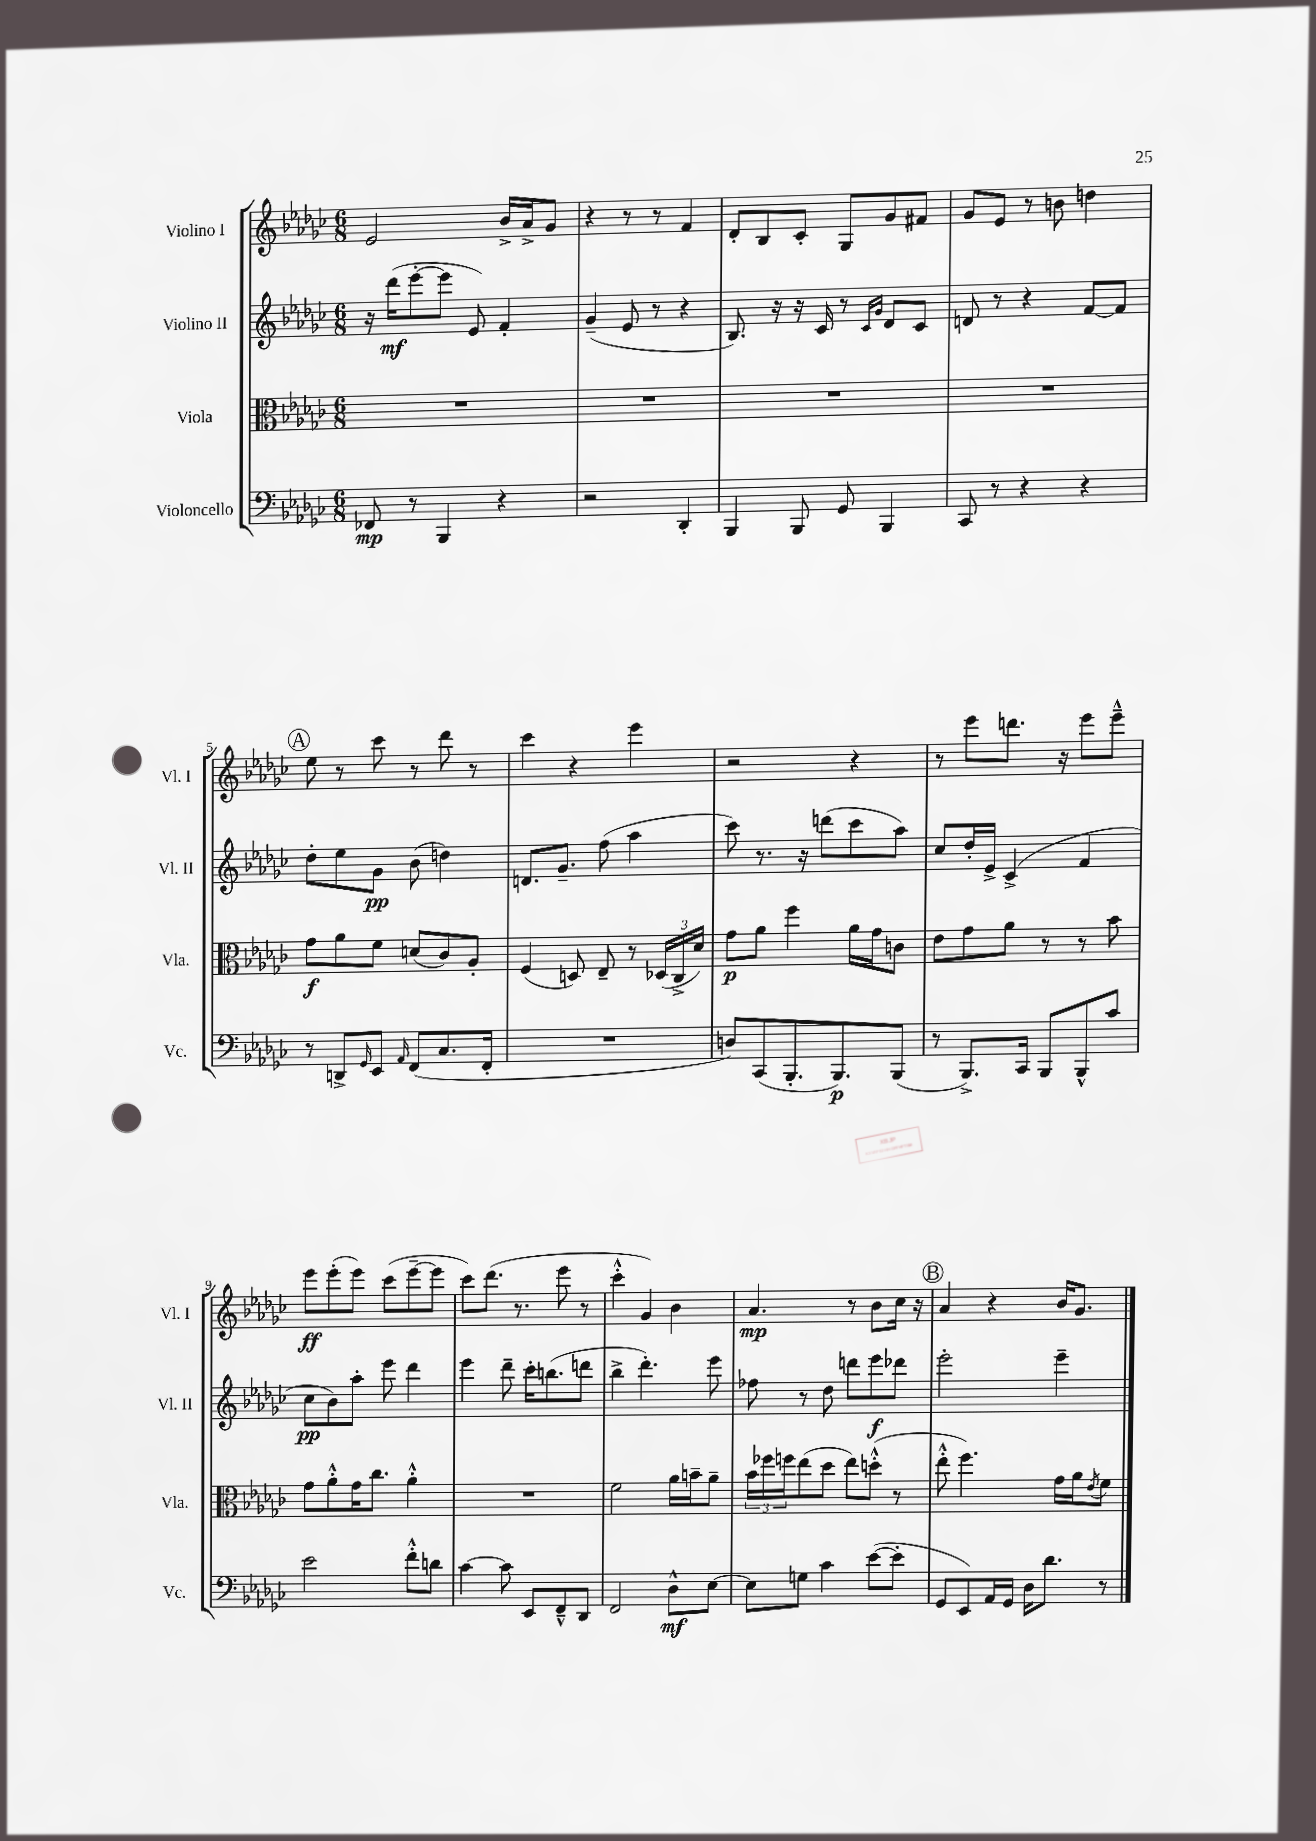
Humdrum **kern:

**kern	**kern	**kern	**kern
*staff4	*staff3	*staff2	*staff1
*clefF4	*clefC3	*clefG2	*clefG2
*k[b-e-a-d-g-c-]	*k[b-e-a-d-g-c-]	*k[b-e-a-d-g-c-]	*k[b-e-a-d-g-c-]
*M6/8	*M6/8	*M6/8	*M6/8
8FF-	2.r	16r	2e-
.	.	(16ddd-	.
8r	.	[8eee-'	.
4BBB-	.	8eee-]	.
.	.	8e-)	.
4r	.	4f'	16b-^
.	.	.	16a-^
.	.	.	8g-
=	=	=	=
2r	2.r	(4g-~	4r
.	.	8e-	8r
.	.	8r	8r
4DD-'	.	4r	4f
=	=	=	=
4BBB-	2.r	8.B-)	8d-'
.	.	.	8B-
.	.	16r	.
8BBB-	.	16r	8c-'
.	.	16c-	.
8GG-	.	8r	8G-
.	.	16qqc-	.
.	.	16qqg-	.
4BBB-	.	8d-	8g-
.	.	8c-	8f#
=	=	=	=
8CC-	2.r	8d	8g-
8r	.	8r	8e-
4r	.	4r	8r
.	.	.	8b
4r	.	[8f	4dd
.	.	8f]	.
=	=	=	=
8r	8g-	8dd-'	8ee-
8DD^	8a-	8ee-	8r
16qqGG-	.	.	.
8EE-	8f	8g-	8ccc-
16qqAA-	.	.	.
(8FF	(8d	(8b-	8r
8.C-	8c-)	4dd)	8ddd-
.	8A-'	.	8r
16FF'	.	.	.
=	=	=	=
2.r	(4F	8.d	4ccc-
.	.	8.g-~	.
.	8D)	.	4r
.	8E-~	(8ff	.
.	8r	4aa-	4eee-
.	(24D-	.	.
.	24C-^	.	.
.	24d-)	.	.
=	=	=	=
8D)	8g-	8ccc-)	2r
(8CC-	8a-	8.r	.
8.BBB-'	4ff	.	.
.	.	16r	.
.	.	(8ddd	.
8.BBB-)	.	.	.
.	16a-	8ccc-	4r
.	16g-	.	.
(8BBB-	8c	8aa-)	.
=	=	=	=
8r	8e-	8cc-	8r
8.BBB-^)	8g-	16dd-'	8eee-
.	.	16e-^	.
.	8a-	(4c-^	8.ddd
16CC-	.	.	.
8BBB-	8r	.	.
.	.	.	16r
8BBB-^^	8r	4f	8eee-
8c-	8b-	.	8eee-~^^
=	=	=	=
2e-	8g-	8cc-	8eee-
.	8a-'^^	8b-)	(8eee-'
.	16g-	8aa-'	8eee-)
.	8.cc-	.	.
.	.	8eee-	(8ccc-
8f'^^	4a-'^^	4ddd-	[8eee-~
8d	.	.	8eee-]
=	=	=	=
[4c-	2.r	4eee-	8ccc-)
.	.	.	(8.ddd-
8c-]	.	8ddd-~	.
.	.	.	8.r
8EE-	.	16ccc-'	.
.	.	(8.bb	.
8FF~^^	.	.	8eee-
8DD-	.	8ddd	8r
=	=	=	=
2FF	2f	4bb-^	4ccc-'^^
.	.	4.ddd-')	4g-)
8D-^^	16a-	.	4b-
.	16b~	.	.
[8E-	8a-~	8eee-	.
=	=	=	=
8E-]	24b-	8ff-	4.a-
.	24ff-	.	.
.	24ff	.	.
8G	(8ee-	8r	.
4c-	8dd-	8dd-	.
.	8ee-)	8ddd	8r
([8e-	(8dd'^^	8eee-	8b-
8e-']	8r	8ddd-	16cc-
.	.	.	16r
=	=	=	=
8GG-	8ee-'^^	2eee-'	4a-
8EE-)	4.ff)	.	.
16AA-	.	.	4r
16GG-	.	.	.
16D-	.	.	.
8.d-	.	.	.
.	16g-	4eee-~	16b-
.	16a-	.	8.g-
.	8qe-	.	.
8r	8f	.	.
==	==	==	==
*-	*-	*-	*-
